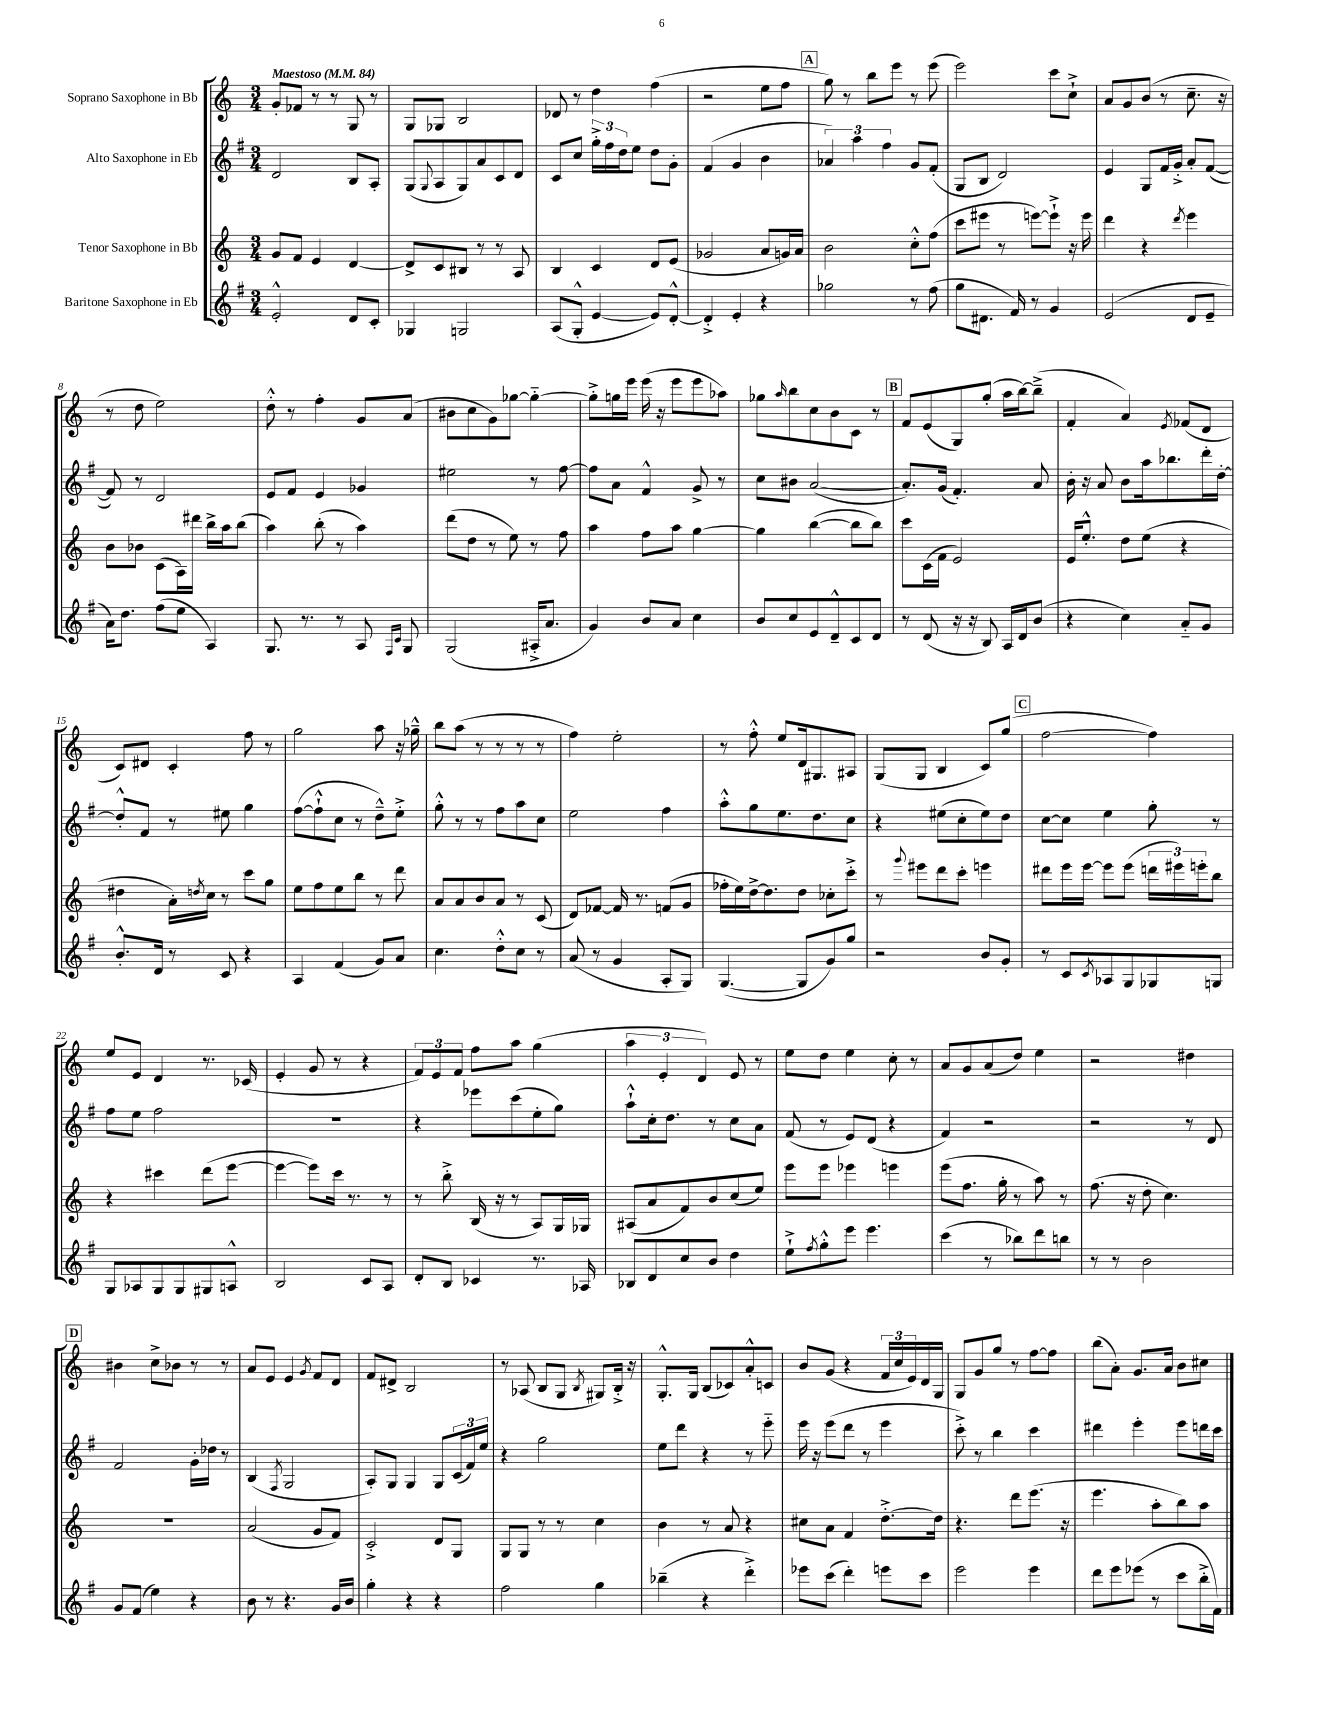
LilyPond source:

<<
\new StaffGroup <<
\new Staff = "s0" \with { instrumentName = "Soprano Saxophone in Bb" } {
    \clef treble \key c \major \numericTimeSignature \time 3/4 \tempo "Maestoso" 4 = 84
    g'8-. fes'8 r8 r8 g8 r8 |
    g8 ges8 b2 |
    des'8 r8 d''4 f''4( |
    r2 e''8 f''8 |
    \mark \markup { \box "A" } g''8) r8 b''8 e'''8 r8 e'''8( |
    e'''2) c'''8 c''8-!-> |
    a'8 g'8 b'8( r8 c''8.-- r16 |
    r8 d''8 e''2) |
    d''8-.-^ r8 f''4-. g'8 a'8( |
    bis'8 c''8 g'8) ges''8~ ges''4~-_ |
    ges''8-.-> g''16 e'''16 e'''16( r16 e'''8 e'''8 aes''8) |
    ges''8 \grace { a''16 } b''8 c''8 b'8 c'8 r8 |
    \mark \markup { \box "B" } f'8 e'8( g8) g''8-.( a''16 b''16~) b''8--->( |
    f'4-. a'4) \acciaccatura { e'8 } fes'8( d'8 |
    c'8) dis'8 c'4-. f''8 r8 |
    g''2 a''8 r16 ges''16---^ |
    b''8 a''8( r8 r8 r8 r8 |
    f''4) e''2-. |
    r8 f''8-.-^ e''8 d'16 gis8. ais8 |
    g8( g8 b4 c'8) g''8( |
    \mark \markup { \box "C" } f''2~ f''4) |
    e''8 e'8 d'4 r8. ces'16( |
    e'4-. g'8 r8 r4 |
    \tuplet 3/2 { f'8) e'8 f'8 } f''8 a''8 g''4( |
    \tuplet 3/2 { a''4 e'4-. d'4) } e'8 r8 |
    e''8 d''8 e''4 c''8-. r8 |
    a'8 g'8 a'8( d''8) e''4 |
    r2 dis''4 |
    \mark \markup { \box "D" } bis'4 c''8-> bes'8 r8 r8 |
    a'8 e'8 e'4 \acciaccatura { g'8 } f'8 d'8 |
    f'8 dis'8-> b2 |
    r8 aes8( b8 g8 \acciaccatura { b8 } gis8) b16-.-> r16 |
    g8.-.-^ g16 b8( ces'8) a'8-.-^ c'8 |
    b'8 g'8( r4 \tuplet 3/2 { f'16 c''16 e'16) } d'16 g16 |
    g8 g'8 g''8 r8 f''8~ f''8 |
    b''8( a'8-.) g'8. a'16 b'8 cis''8 \bar "|." |
}
\new Staff = "s1" \with { instrumentName = "Alto Saxophone in Eb" } {
    \clef treble \key g \major \numericTimeSignature \time 3/4
    d'2 b8 a8-. |
    g8( \appoggiatura { g8 } a8 g8) a'8 c'8 d'8 |
    c'8 c''8 \tuplet 3/2 { g''16-.-> fis''16 d''16 } e''8 d''8 g'8-. |
    fis'4( g'4 b'4 |
    \mark \markup { \box "A" } \tuplet 3/2 { aes'4) a''4 fis''4 } g'8 fis'8-.( |
    g8 b8 d'2) |
    e'4 g8 fis'16 g'16-.-> a'8-. fis'8~( |
    fis'8) r8 d'2 |
    e'8 fis'8 e'4 ges'4 |
    eis''2 r8 fis''8~ |
    fis''8 a'8 fis'4-^ g'8-> r8 |
    c''8 bis'8 a'2~( |
    \mark \markup { \box "B" } a'8.-.) g'16( fis'4.-.) a'8 |
    b'16-. r16 a'8 b'8 a''16 bes''8. d'''16-. d''16~-. |
    d''8-.-^ fis'8 r8 eis''8 g''4 |
    fis''8~( fis''8-!-^ c''8 r8 d''8---^) e''8-.-> |
    g''8-.-^ r8 r8 fis''8 a''8 c''8 |
    e''2 fis''4 |
    a''8-.-^ g''8 e''8. d''8. c''8 |
    r4 eis''8( c''8-. eis''8) d''8 |
    \mark \markup { \box "C" } c''8~ c''8 e''4 g''8-. r8 |
    fis''8 e''8 fis''2 |
    R2. |
    r4 ees'''8 c'''8( e''8-. g''8) |
    a''8-!-^ c''16-. d''8. r8 c''8 a'8 |
    fis'8( r8 e'8) d'8( r4 |
    fis'4) r2 |
    r2 r8 d'8 |
    \mark \markup { \box "D" } fis'2 g'16-. des''16 r8 |
    b4( \acciaccatura { fis8 } g2 |
    a8-.) g8 g4 g8 \tuplet 3/2 { c'16( fis'16) e''16 } |
    r4 g''2 |
    e''8 d'''8 r4 r8 e'''8-_ |
    e'''16 r16 e'''8( d'''8 r8 e'''4 |
    c'''8-.->) r8 b''4 c'''4 |
    dis'''4 e'''4-. e'''8 d'''16 c'''16 \bar "|." |
}
\new Staff = "s2" \with { instrumentName = "Tenor Saxophone in Bb" } {
    \clef treble \key c \major \numericTimeSignature \time 3/4
    g'8 f'8 e'4 d'4~ |
    d'8-> c'8 bis8 r8 r8 a8 |
    b4 c'4 d'8 e'8( |
    ges'2 a'8 g'16) a'16 |
    \mark \markup { \box "A" } b'2 c''8-.-^ f''8( |
    c'''8 eis'''8 r8 e'''8~) e'''8-!-> r16 e'''16 |
    d'''4 r4 \acciaccatura { d'''8 } e'''4 |
    b'8 bes'8 c'8( a16) dis'''16 b''16-> a''16 b''8( |
    a''4) b''8-.( r8 a''4) |
    d'''8( d''8 r8 e''8) r8 f''8 |
    a''4 f''8 a''8 g''4~ |
    g''4 b''4~( b''8 b''8) |
    \mark \markup { \box "B" } c'''8 c'16( f'16 e'2) |
    e'16 e''8.-.-^ d''8 e''8( r4 |
    dis''4 a'16-.) \acciaccatura { d''8 } c''16 r8 c'''8 g''8 |
    e''8 f''8 e''8 b''8 r8 d'''8 |
    a'8 a'8 b'8 a'8 r8 c'8( |
    d'8) fes'8~ fes'16 r8. f'8( g'8 |
    fes''16-. e''16) d''16~-> d''8. d''8 ces''8-. c'''8-.-> |
    r8 \appoggiatura { g'''8 } eis'''8 d'''8 c'''8-. e'''4 |
    \mark \markup { \box "C" } dis'''8 e'''16 e'''16~ e'''8 e'''8( \tuplet 3/2 { d'''16 eis'''16) e'''16-. } b''8 |
    r4 cis'''4 d'''8( e'''8~ |
    e'''4~ e'''8) c'''16 r8. r8 |
    r8 b''8-.-> b16( r16 r8 a8) g16 ges16 |
    ais8( a'8 f'8) b'8 c''8( e''8) |
    e'''8 e'''8 ees'''4 e'''4 |
    e'''8( f''8. g''16-. r8 a''8) r8 |
    f''8.( r16 d''8-. c''4.) |
    \mark \markup { \box "D" } R2. |
    a'2( g'8 f'8) |
    c'2-.-> d'8 g8 |
    g8 g8 r8 r8 c''4 |
    b'4 r8 a'8 r4 |
    cis''8 a'8 f'4 d''8.~-.-> d''16 |
    r4. d'''8 e'''8.( r16 |
    e'''4. a''8-. b''8) a''8 \bar "|." |
}
\new Staff = "s3" \with { instrumentName = "Baritone Saxophone in Eb" } {
    \clef treble \key g \major \numericTimeSignature \time 3/4
    e'2-.-^ d'8 c'8-. |
    ges4 g2 |
    a8( g8-.-^ e'4~ e'8) d'8~-.-^ |
    d'4-.-> e'4-. r4 |
    \mark \markup { \box "A" } ges''2 r8 fis''8( |
    g''8 dis'8. fis'16) r8 g'4 |
    e'2( d'8 e'8-- |
    a'16) d''8. fis''8( e''8 a4) |
    g8. r8. r8 a8 \grace { fis16 c'16 } g8 |
    g2( ais16-.-> a'8. |
    g'4) b'8 a'8 c''4 |
    b'8 c''8 e'8 d'8---^ c'8 d'8 |
    \mark \markup { \box "B" } r8 d'8( r16 r16 b8) a16 d'16 b'8( |
    r4 c''4) a'8-_ g'8 |
    b'8.-.-^ d'16 r8 c'8 r4 |
    a4 fis'4( g'8) a'8 |
    c''4. d''8-.-^ c''8 r8 |
    a'8( r8 g'4 a8-. g8) |
    g4.~( g8 g'8) g''8 |
    r2 b'8 g'8-. |
    \mark \markup { \box "C" } r8 c'8 \acciaccatura { c'8 } aes8 g8 ges8 g8 |
    g8 aes8 g8 g8 gis8 a8-^ |
    b2 c'8 a8 |
    d'8-. b8 ces'4 r8. aes16 |
    bes8 d'8 c''8 b'8 d''4 |
    e''8-!-> \acciaccatura { fis''8 } g''8-.-^ e'''8 e'''4. |
    c'''4( r8 bes''8) d'''8 b''8 |
    r8 r8 b'2 |
    \mark \markup { \box "D" } g'8 fis'8( e''4) r4 |
    b'8 r8 r4. g'16 b'16 |
    g''4-. r4 r4 |
    fis''2 g''4 |
    bes''4--( r4 d'''4-.->) |
    ees'''8 c'''8( d'''4-.) e'''8 c'''8 |
    e'''2 e'''4 |
    d'''8 e'''8 ees'''8( r8 c'''8 b''16-.-> fis'16) \bar "|." |
}
>>
>>
